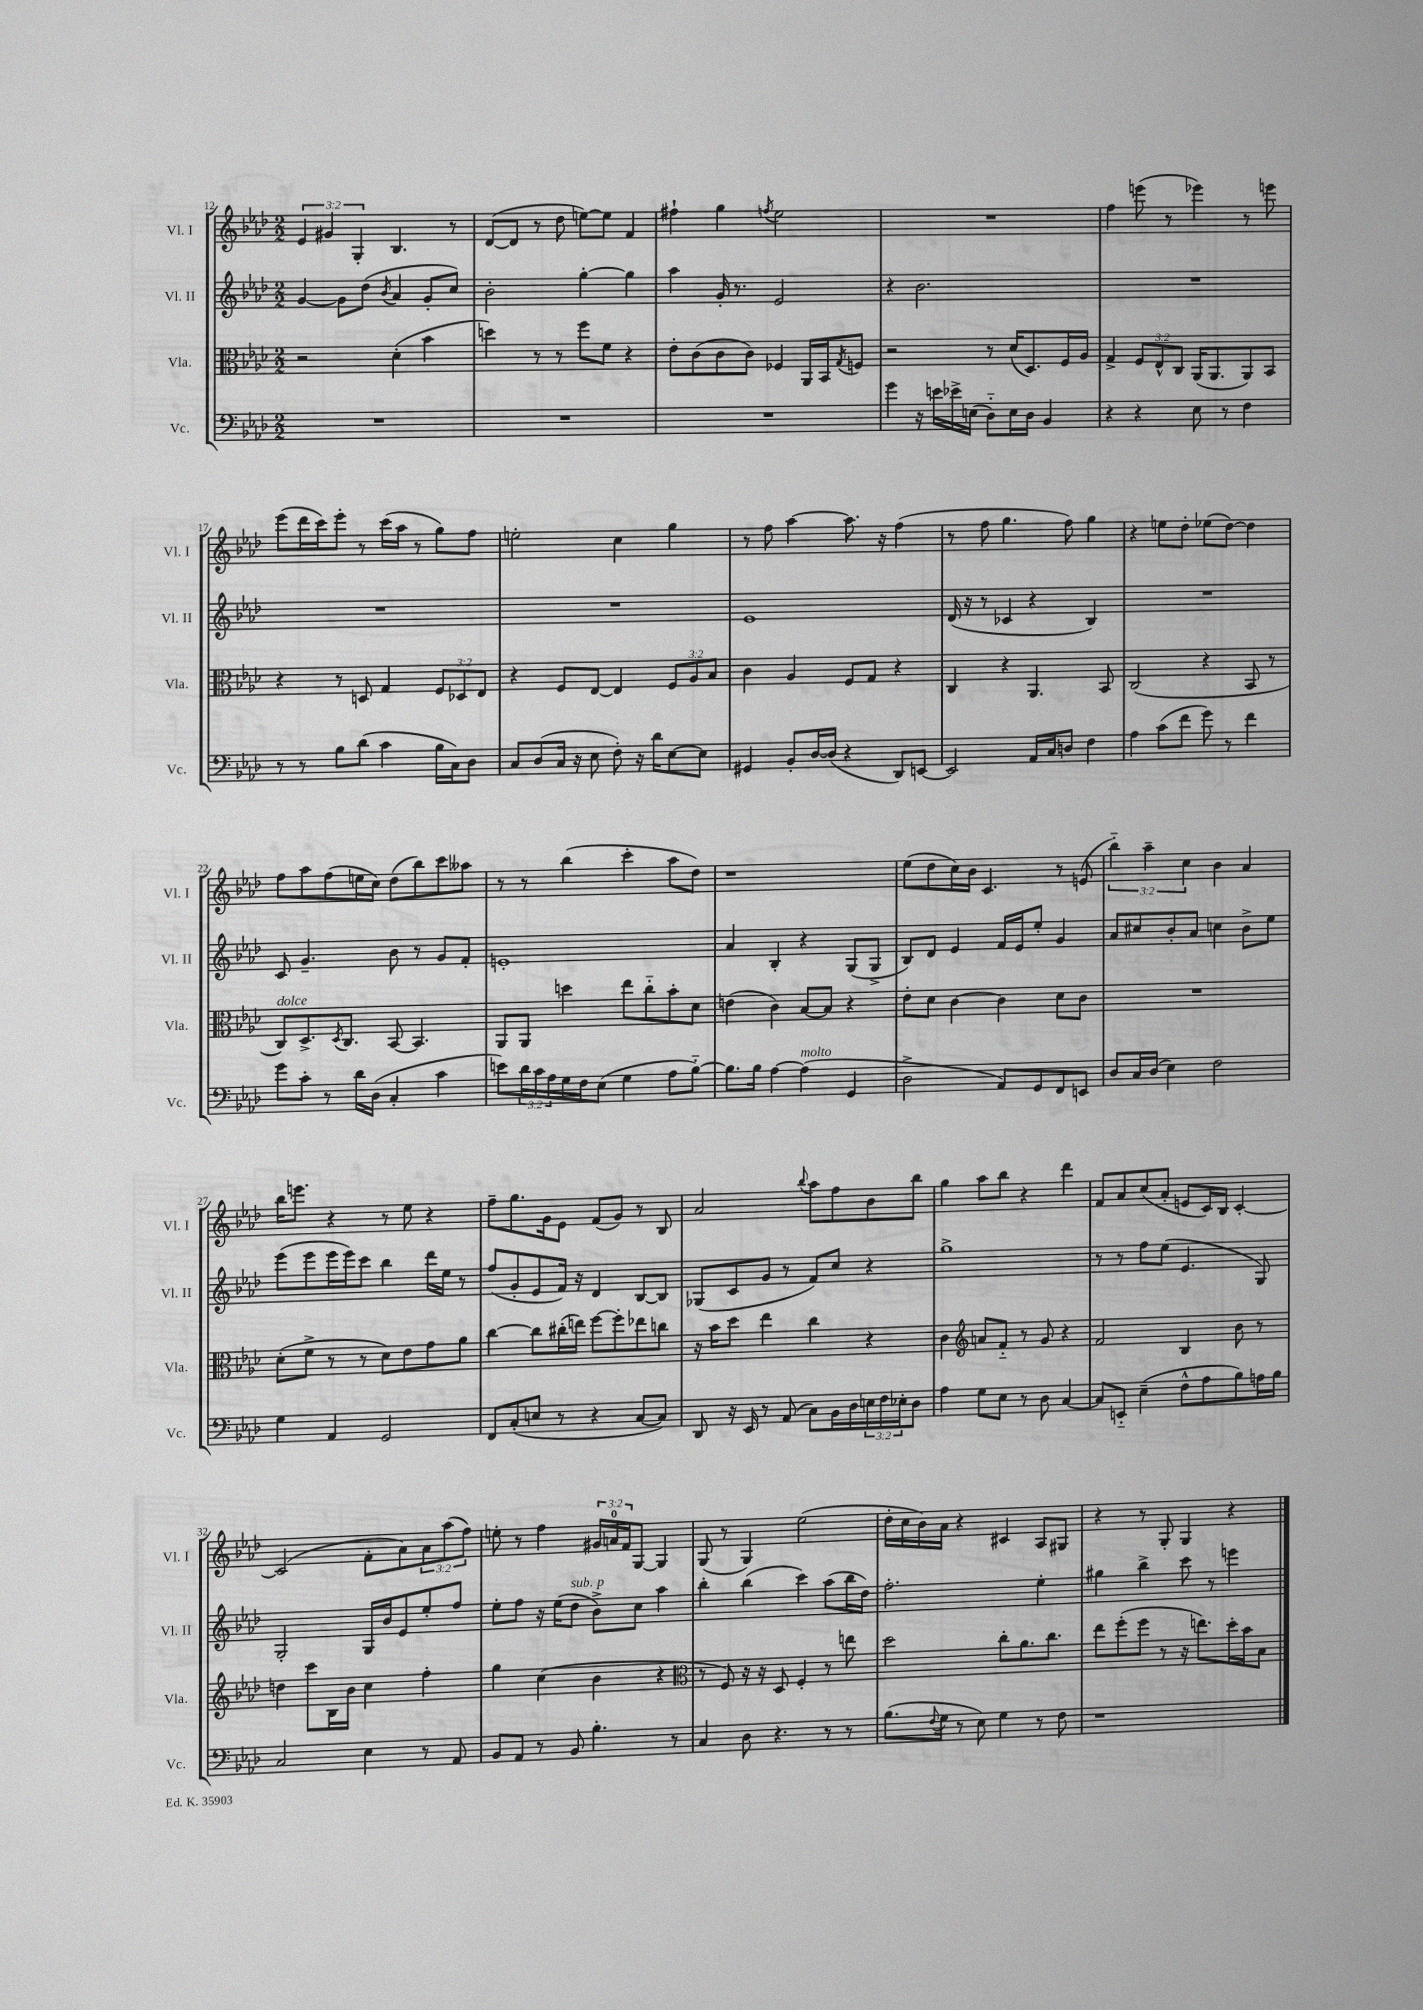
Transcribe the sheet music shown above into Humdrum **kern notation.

**kern	**kern	**kern	**kern
*staff4	*staff3	*staff2	*staff1
*clefF4	*clefC3	*clefG2	*clefG2
*k[b-e-a-d-]	*k[b-e-a-d-]	*k[b-e-a-d-]	*k[b-e-a-d-]
*M2/2	*M2/2	*M2/2	*M2/2
1r	2r	[4g/	6e-/
.	.	.	6g#/
.	.	8g\]L	.
.	.	.	6G'/
.	.	(8dd-\J	.
.	.	8qb-/	.
.	(4d-'\	4a-/	4.B-/
.	4b-\	8g'/L	.
.	.	8cc/J)	8r
=	=	=	=
1r	4dd\)	2b-'\	([8d-/L
.	.	.	8d-/]J
.	8r	.	8r
.	8r	.	8dd-\
.	8ff\L	[4gg'\	[8ee\L)
.	8f\J	.	8ee\]J
.	4r	4gg\]	4f/
=	=	=	=
1r	8e-'\L	4aa-\	4ff#`\
.	(8c\	.	.
.	8c\	16g'/	4gg\
.	.	8.r	.
.	8c\J)	.	.
.	.	.	8qff/
.	4F-/	2e-/	2ee-\
.	16AA-/LL	.	.
.	16BB-/J	.	.
.	8qG/	.	.
.	8F/J	.	.
=	=	=	=
4g\	2r	4r	1r
16r	.	2.b-\	.
16e\LL	.	.	.
16e-^\	.	.	.
(16E\JJ	.	.	.
8D-'~\L)	8r	.	.
16E\L	(16d-/LK	.	.
16D-\JJ	8.D-/)	.	.
4BB-/	.	.	.
.	16F/L	.	.
.	16A-/JJ	.	.
=	=	=	=
4r	4G^/	1r	4ff\
4r	12F/L	.	(8eee\
.	12E-^^/	.	.
.	.	.	8r
.	12C/J	.	.
8E-\	(16AA-/LK	.	4eee-\)
.	8.AA-/	.	.
8r	.	.	.
4F\	8AA-/)	.	8r
.	8BB-/J	.	8eee\
=	=	=	=
8r	4r	1r	(8eee-\L
8r	.	.	16ddd-\L
.	.	.	16ccc\J)
8B-\L	8r	.	8eee-'\J
(8d-\J	8D/	.	8r
4c\	4G/	.	(16ccc\LL
.	.	.	16aa-\JJ
.	.	.	8r
16B-\LL	12F/L	.	8gg\L)
16C\J)	.	.	.
.	12D-/	.	.
8D-\J	.	.	8ff\J
.	12E-/J	.	.
=	=	=	=
8C/L	4r	1r	2ee'\
(8D-/	.	.	.
16C/Jk	8F/L	.	.
16r	.	.	.
8E-\	[8E-/J	.	.
8F'\)	4E-/]	.	4cc\
16r	.	.	.
16d-\LK	.	.	.
[8E-\	12F/L	.	4gg\
.	12A-/	.	.
8E-\]J	.	.	.
.	12B-/J	.	.
=	=	=	=
4GG#/	4c\	1e-	8r
.	.	.	8ff\
8BB-'/L	4A-/	.	[4aa-\
[16D-/L	.	.	.
(16D-/]JJ	.	.	.
4r	8F/L	.	8.aa-\]
.	8G/J	.	.
.	.	.	16r
8DD-/L)	4r	.	(4ff\
[8EE/J	.	.	.
=	=	=	=
2EE/]	4C/	(16d-/	8r
.	.	16r	.
.	.	8r	8ff\
.	4r	4c-/	4.gg\
16AA-/LL	4.AA-/	4r	.
16C/J	.	.	.
8D/J	.	.	8ff\)
4F\	.	4B-/)	4gg\
.	8BB-/	.	.
=	=	=	=
4A-\	(2C/	1r	4r
(8c\L	.	.	8ee\L
8f\J	.	.	8dd-'\J
8g\)	4r	.	(8ee-\L
8r	.	.	[8dd-\J)
4f\	8BB-/	.	4dd-\]
.	8r	.	.
=	=	=	=
8g\L	8C/L)	8c/	8ff\L
8c'\J	8.D-^/	4.g~/	8aa-\
8r	.	.	(8ff\
.	8qD-/	.	.
.	8.C/J	.	.
16d-\LL	.	.	16ee\L
(16D-\JJ	.	.	16cc\JJ)
4C'/	[8BB-/	8b-\	(8dd-\L
.	4.BB-/]	8r	8bb-\)
4c\	.	8g/L	8ccc\
.	.	8f'/J	8aa--\J
=	=	=	=
8e\L)	8AA-/L	1e'	8r
24d-\L	8AA-/J	.	8r
24c\	.	.	.
24A-\	.	.	.
16G\	4dd\	.	(4bb-\
16F\J	.	.	.
(8E-\J	.	.	.
4G\	8ee-\L	.	4ccc'\
.	8cc'~\	.	.
8A-\L	8b-'\	.	8aa-\L
[8B-'~\J)	8d-\J	.	8dd-\J)
=	=	=	=
8.B-\]L	(4e\	4a-/	1r
16B-\Jk	.	.	.
[4A-\	4c\)	4B-'/	.
(4A-\]	[8B-/L	4r	.
.	8B-/]J	.	.
4GG/	4r	(8G/L	.
.	.	8G^/J	.
=	=	=	=
2D-^\	8e-'\L	8B-/L)	(8ee-\L
.	8d-\J	8d-/J	8dd-\
.	[4c\	4e-/	16cc\L)
.	.	.	16b-\JJ
.	.	.	4.c/
8AA-/L)	4c\]	16f/LL	.
.	.	16e-/J	.
8GG/	.	8ee-'/J	.
8FF/	8d-\L	4g/	8r
8EE/J	8c\J	.	(8e/
=	=	=	=
8D-/L	1r	8a-/L	6bb-'~\)
16C/L	.	8cc#/	.
.	.	.	6aa-~\
(16D-/JJ	.	.	.
4E-\)	.	8b-'/	.
.	.	.	6cc\
.	.	8a-/J	.
2F\	.	4cc\	4b-\
.	.	8b-^\L	4a-/
.	.	8ee-\J	.
=	=	=	=
4G\	(8d-'\L	(8eee-\L	16bb-\LK
.	.	.	8.eee\J
.	8f^\J	8eee-\	.
4AA-/	8r	16eee-\L	4r
.	.	16eee-\J)	.
.	8r	8ccc\J	.
2GG/	8d-\L)	4bb-\	8r
.	8e-\	.	8ee-\
.	8g\	16ddd-\LL	4r
.	.	16ee-\JJ	.
.	8a-\J	8r	.
=	=	=	=
8FF/L	[4cc\	(8ff/L	8ff~\L
(8C'/	.	8g'/	8.gg\
8E/J	8cc\]L	8e-/	.
.	.	.	16g\k
8r	(16cc#'\L	16f/Jk)	8e-\J
.	16ee\JJ)	16r	.
4r	[8ff\L	4d-/	(8f/L
.	8ff'\]	.	8g/J)
[8C/L	8ee-\	[8B-/L	8r
8C/]J)	8cc\J	8B-/]J	8B-/
=	=	=	=
8DD-/	16r	(8G-/L	2a-/
.	16b-\LK	.	.
16r	8dd-\J	8c/	.
16EE-/	.	.	.
8r	4ee-\	8g/J	.
(8AA-/	.	8r	.
.	.	.	8qqbb-/
8C\L)	4cc\	8f/L)	8aa-\L
16BB-\L	.	8cc/J	8ff\
16D-\	.	.	.
24E\	4r	4r	8b-\
24F\	.	.	.
24E-'\J	.	.	.
8D-\J	.	.	8bb-\J
=	=	=	=
4A-\	4c\	1gg^	4gg\
*	*clefG2	*	*
8G\L	8a/L	.	8aa-\L
8E-\J	8f'~/J	.	8bb-\J
8r	8r	.	4r
8D-\	8g/	.	.
[4C/	4r	.	4ddd-\
=	=	=	=
8C/]L	2f/	8r	8f/L
8EE'~/J	.	8r	8a-/
(4E-~\	.	8ff\L	(8cc/
.	.	(8ee-\J	8a-'/J
8F^^\L	4B-/	4.e-/	8e/L
8A-\	.	.	16c/L)
.	.	.	16B-/JJ
8B-\)	8b-\	.	[4c'/
16A\L	8r	8G/)	.
16B-\JJ	.	.	.
=	=	=	=
2C/	4dd\	2G'/	(2c/]
.	8ccc\L	.	.
.	16B-\L	.	.
.	16b-\JJ	.	.
4E-\	4cc\	16G/LL	8f'\L
.	.	16b-/J	.
.	.	8e-/	8a-\)
8r	4ff'\	8ee-'/	12a-\
.	.	.	(12aa-\
8AA-/	.	8ff/J	.
.	.	.	12ff\J)
=	=	=	=
8BB-/L	4gg\	8ee-'\L	8ee'\
8AA-/J	.	8ff\J	8r
8r	(4cc\	16r	4ff\
.	.	(16ee-\LK	.
8BB-/	.	8dd-\J	.
4.B-'\	4b-\	8b-^\L)	24g#/LL
.	.	.	24a/
.	.	.	24f/J
.	.	8cc\J	[8G/J
.	4r	4aa-\	4G/]
8r	.	.	.
=	=	=	=
*	*clefC3	*	*
4C/	8r	4bb-'\	(8G/
.	8F/)	.	8r
8D-\	16r	(4bb-\	4G/)
.	16r	.	.
4.r	8D-/	.	.
.	4F'/	4ccc\)	(2ee-\
8r	8r	(8aa-\L	.
8r	8ee\	16bb-\L	.
.	.	16dd-\JJ)	.
=	=	=	=
(8.B-\L	2dd-\	2.ff'\	16dd-'\LL
.	.	.	16cc\
.	.	.	16b-\)
8qqF/	.	.	.
16G\Jk	.	.	16a-\JJ
8r	.	.	4r
8E-\)	.	.	.
4G\	8cc'\L	.	4c#/
.	8.a-\	.	.
8r	.	4ee-'\	8A-/L
.	8.cc\J	.	.
8F\	.	.	8G#/J
=	=	=	=
1r	8ee-\L	4gg#\	4r
.	(8ff'\	.	.
.	8ff\J	4bb-^\	8r
.	8r	.	8G'/
.	16r	8ccc\	4G/
.	8.ee\L)	.	.
.	.	8r	.
.	16dd-'\L	4eee\	4r
.	16b-\J	.	.
.	8B-\J	.	.
==	==	==	==
*-	*-	*-	*-
